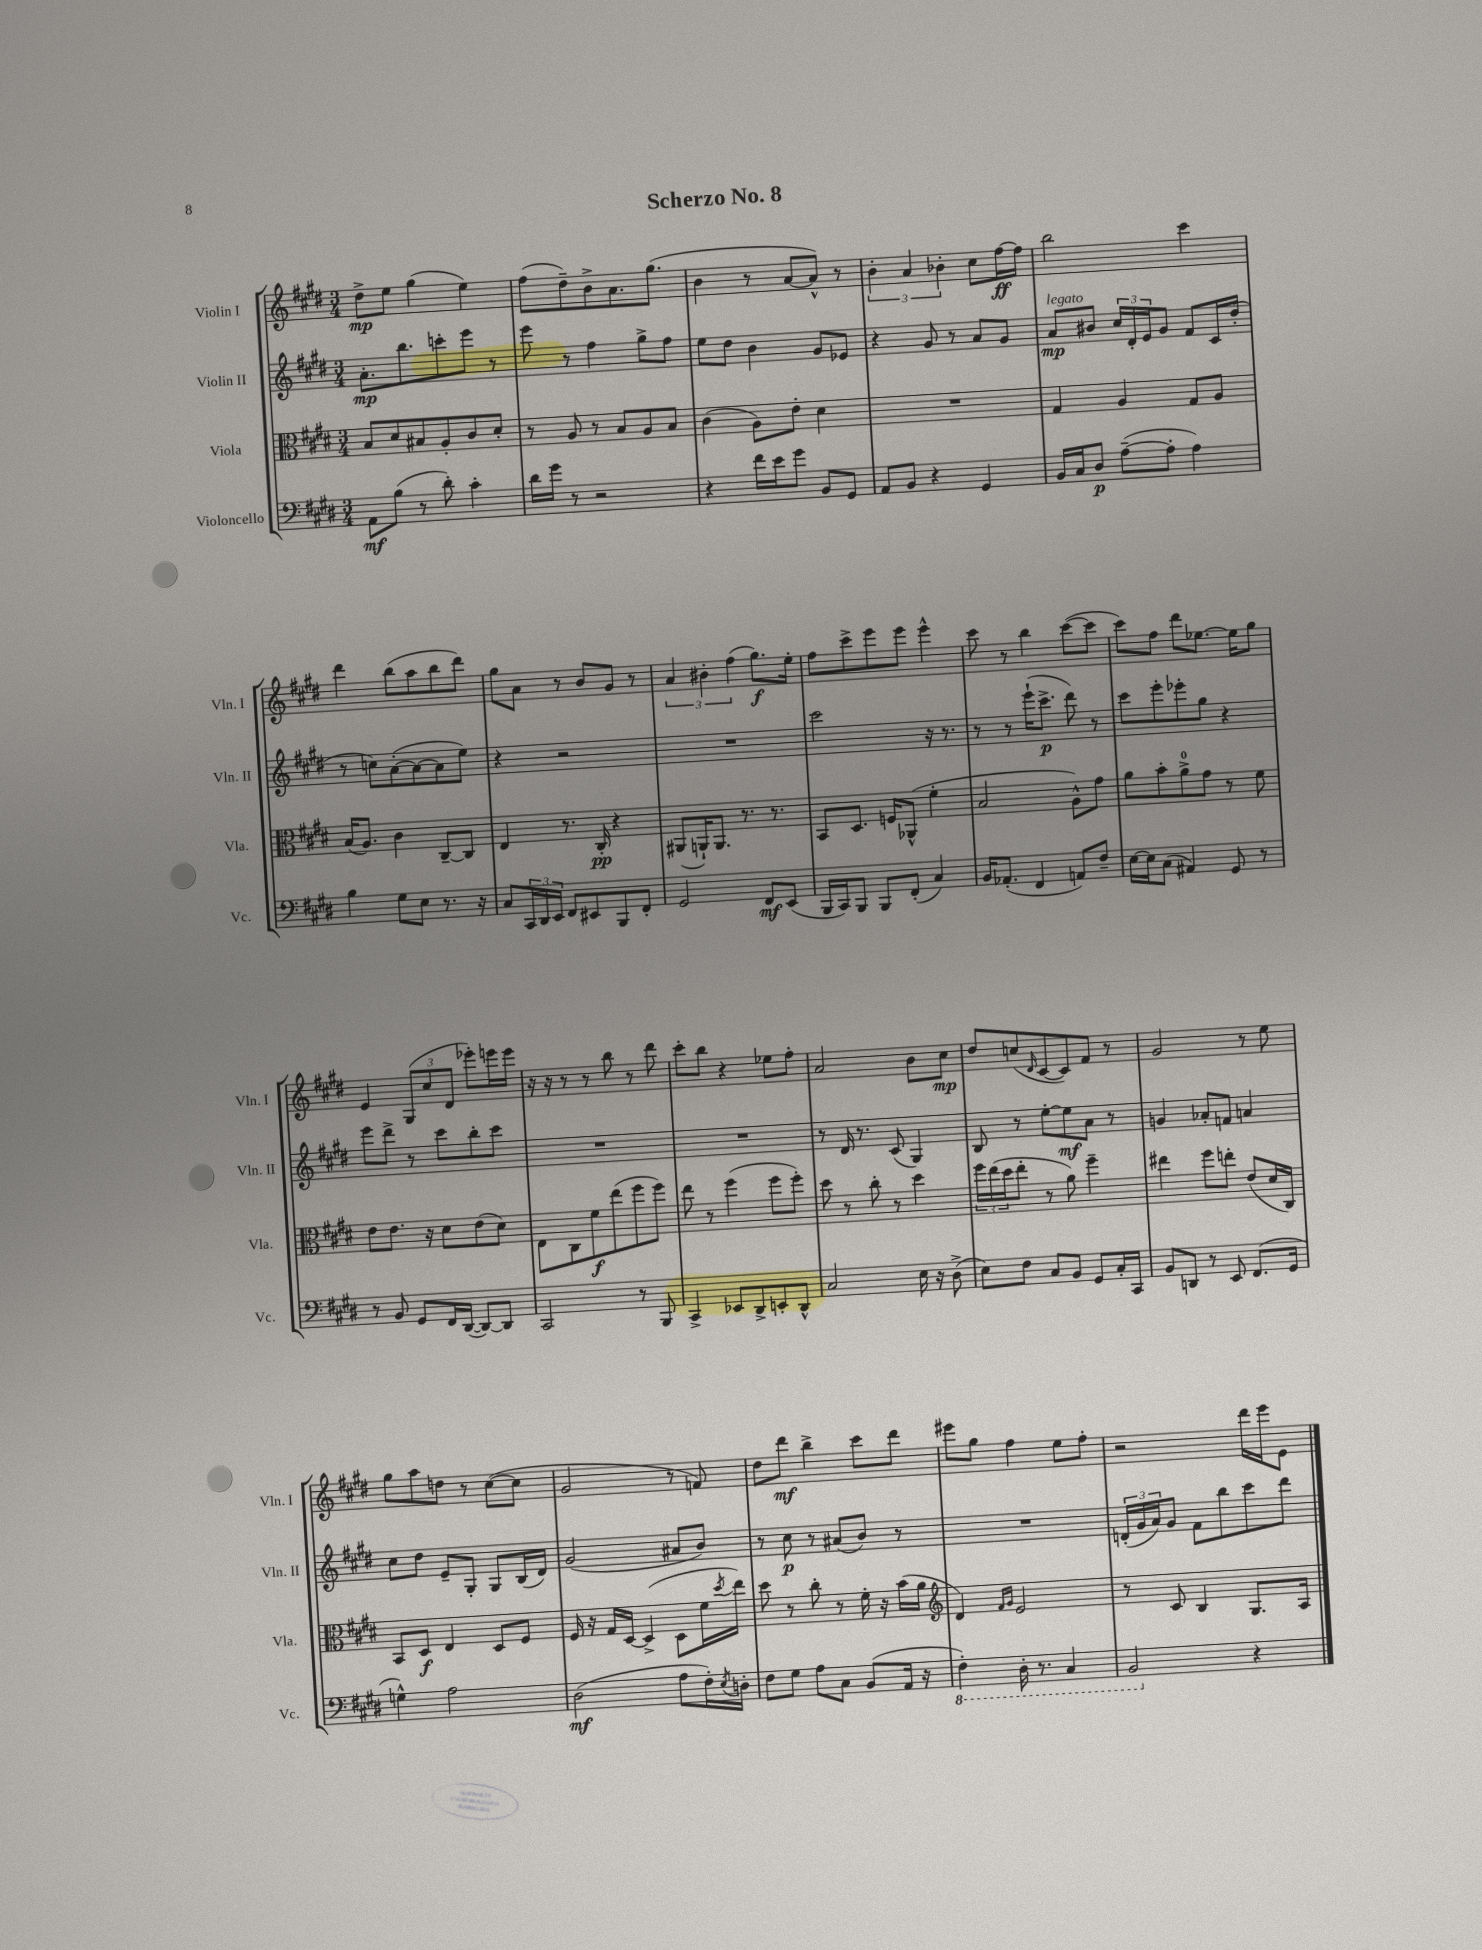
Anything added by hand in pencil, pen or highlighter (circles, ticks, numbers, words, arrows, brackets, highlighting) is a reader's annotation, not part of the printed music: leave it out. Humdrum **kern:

**kern	**kern	**kern	**kern
*staff4	*staff3	*staff2	*staff1
*clefF4	*clefC3	*clefG2	*clefG2
*k[f#c#g#d#]	*k[f#c#g#d#]	*k[f#c#g#d#]	*k[f#c#g#d#]
*M3/4	*M3/4	*M3/4	*M3/4
8AA	8B	8.a'	8dd#^
(8B	8d#	.	8ee
.	.	8.bb	.
8r	8B#	.	(4gg#
8d#')	8A'	8ccc'	.
4c#'	8c#	8eee	4ee)
.	8d#'	8r	.
=	=	=	=
16d#	8r	8eee	(8ff#
16g#	.	.	.
8r	8A	8r	8dd#~)
2r	8r	4ff#	8b^
.	8B	.	8.a
.	8A	8gg#^	.
.	.	.	(8.gg#
.	8B	8ff#	.
=	=	=	=
4r	(4c#	8ee	4b
.	.	8dd#	.
16f#	8A)	4b	8r
16e	.	.	.
8g#	8e'	.	[8a
8BB	4d#	8g#	8a^^])
8GG#	.	8e-	8r
=	=	=	=
8AA	2.r	4r	6b'
8BB	.	.	.
.	.	.	6a
4r	.	8g#	.
.	.	.	6b-'
.	.	8r	.
4GG#	.	8a	8cc#
.	.	8g#	[16ff#
.	.	.	16ff#]
=	=	=	=
16BB	4G#	8a	2bb
16C#	.	.	.
8D#	.	8b#	.
([8A~	4A	24cc#	.
.	.	24d#'	.
.	.	24e	.
8A']	.	8g#	.
4A)	8G#	8f#	4ccc#
.	8A	16c#	.
.	.	(16dd#'	.
=	=	=	=
4B	(16B	8r	4ddd#
.	8.A)	.	.
.	.	8cc)	.
8G#	4c#	([8a'	(8bb
8E	.	8a_	8aa
8.r	[8C#~	8a]	8bb
.	8C#]	8ee)	8ddd#)
16r	.	.	.
=	=	=	=
8C#	4E	4r	8gg#
24CC#	.	.	8a
24DD#	.	.	.
24EE	.	.	.
8FF#	8.r	2r	8r
8EE#	.	.	8b
.	16C#'	.	.
8BBB	4r	.	8g#
8FF#'	.	.	8r
=	=	=	=
2GG#	(8AA#	2.r	6a
.	16AA`)	.	.
.	.	.	6b#'
.	8.AA	.	.
.	.	.	(6ff#
.	8.r	.	.
8FF#	.	.	8.gg#)
.	8.r	.	.
(8EE	.	.	.
.	.	.	16ee'
=	=	=	=
16BBB	8BB	2ccc#	8ff#
16CC#)	.	.	.
8BBB	8.D#	.	8ccc#^
8BBB	.	.	8eee
.	16F	.	.
(8FF#'	(8AA-^^	.	8eee
4C#)	4f#'	16r	4eee^^
.	.	8.r	.
=	=	=	=
16BB	2B	8r	8ccc#
(8.AA-'	.	.	.
.	.	8r	8r
4FF#	.	(16eee`	4bb
.	.	8.ccc#^	.
8AA)	8A^^)	8ddd#)	([8ccc#
8F#~	8g#	8r	8ccc#]
=	=	=	=
[16E	8a	8ccc#	8ccc#)
16E]	.	.	.
(8C#	8b'	8eee'	8ff#
4AA#)	8a^	8eee-'	8ddd#
.	8g#	8gg#	[8.ee-
8GG#	8r	4r	.
.	.	.	16ee-]
8r	8f#	.	8gg#
=	=	=	=
8r	8e	8eee	4e
8BB	8.e	8ddd#^	.
8GG#	.	8r	(12G#
.	16r	.	.
.	.	.	12cc#
16FF#	8d#	8ccc#	.
.	.	.	12d#
([16DD#	.	.	.
8DD#_)	(8e	8bb'	8eee-')
8DD#]	8d#)	8ccc#	16eee
.	.	.	16eee
=	=	=	=
2CC#	8E	2.r	16r
.	.	.	16r
.	8C#	.	8r
.	8f#	.	8r
.	(8ee	.	8bb
8r	8ff#	.	8r
8BBB	8ff#)	.	8ddd#
=	=	=	=
4CC#^	8ee	2.r	8ccc#'
.	8r	.	8bb
8EE-	(4ff#	.	4r
8DD#^	.	.	.
8EE'	8ff#	.	8ee-
8DD#^^	8ff#')	.	8ff#'
=	=	=	=
2C#	8dd#	8r	2a
.	8r	16d#	.
.	.	8.r	.
.	8cc#'	.	.
.	8r	(8c#	.
16E	4dd#	4G#)	8b
16r	.	.	.
(8D#^	.	.	8cc#
=	=	=	=
8E)	24ff#	8B	8dd#
.	(24ee	.	.
.	24dd#	.	.
8F#	8ee'	8r	(8cc
.	.	.	16qqd#
8C#	8r	[8ee'	[8c#
8BB	8a)	8ee]	8c#])
8GG#	4ff#~	8a	8f#
16C#'	.	8r	8r
16CC#	.	.	.
=	=	=	=
8BB	4ee#	4g	2g#
8DD	.	.	.
8r	8ff#	8a-'	.
8EE	8ee'	8f	.
(8.FF#	(8e	4a	8r
.	16d#	.	8ee
16GG#	16C#)	.	.
=	=	=	=
4G^^)	8BB	8cc#	8gg#
.	8D#	8dd#	8aa
2A	4E	8e~	8dd
.	.	8G#'	8r
.	8D#	8G#	([8cc#
.	8F#	(16B	8cc#]
.	.	16d#)	.
=	=	=	=
(2D#	16F#	(2g#	2g#
.	16r	.	.
.	16G#	.	.
.	[16D#	.	.
.	(4D#^]	.	.
8A	8D#	8a#	8r
16F#')	16f#	8b)	8f)
8qE	8qdd#	.	.
16D'	16ee)	.	.
=	=	=	=
8F#	8dd#	8r	8dd#
8G#	8r	8cc#	8ddd#
8A	8cc#'	8r	4bb^
8C#	8r	(8a#	.
(8BB	16f#'	8b)	8ccc#
.	16r	.	.
16AA	(16b	8r	8ddd#
16r	16a	.	.
=	=	=	=
*	*clefG2	*	*
4FF#')	4d#)	2.r	8eee#
.	.	.	8gg#
.	16qqf#	.	.
.	16qqg#	.	.
16DD#'	2e	.	4ff#
8.r	.	.	.
4CC#	.	.	8ee
.	.	.	8ff#'
=	=	=	=
2BBB	8r	(24d'	2r
.	.	24g#	.
.	.	24a)	.
.	8c#	8g#	.
.	4B	8f#	.
.	.	8bb	.
4r	8.G#	8ccc#	16ddd#
.	.	.	16eee
.	.	8ddd#	8e
.	16A	.	.
==	==	==	==
*-	*-	*-	*-
